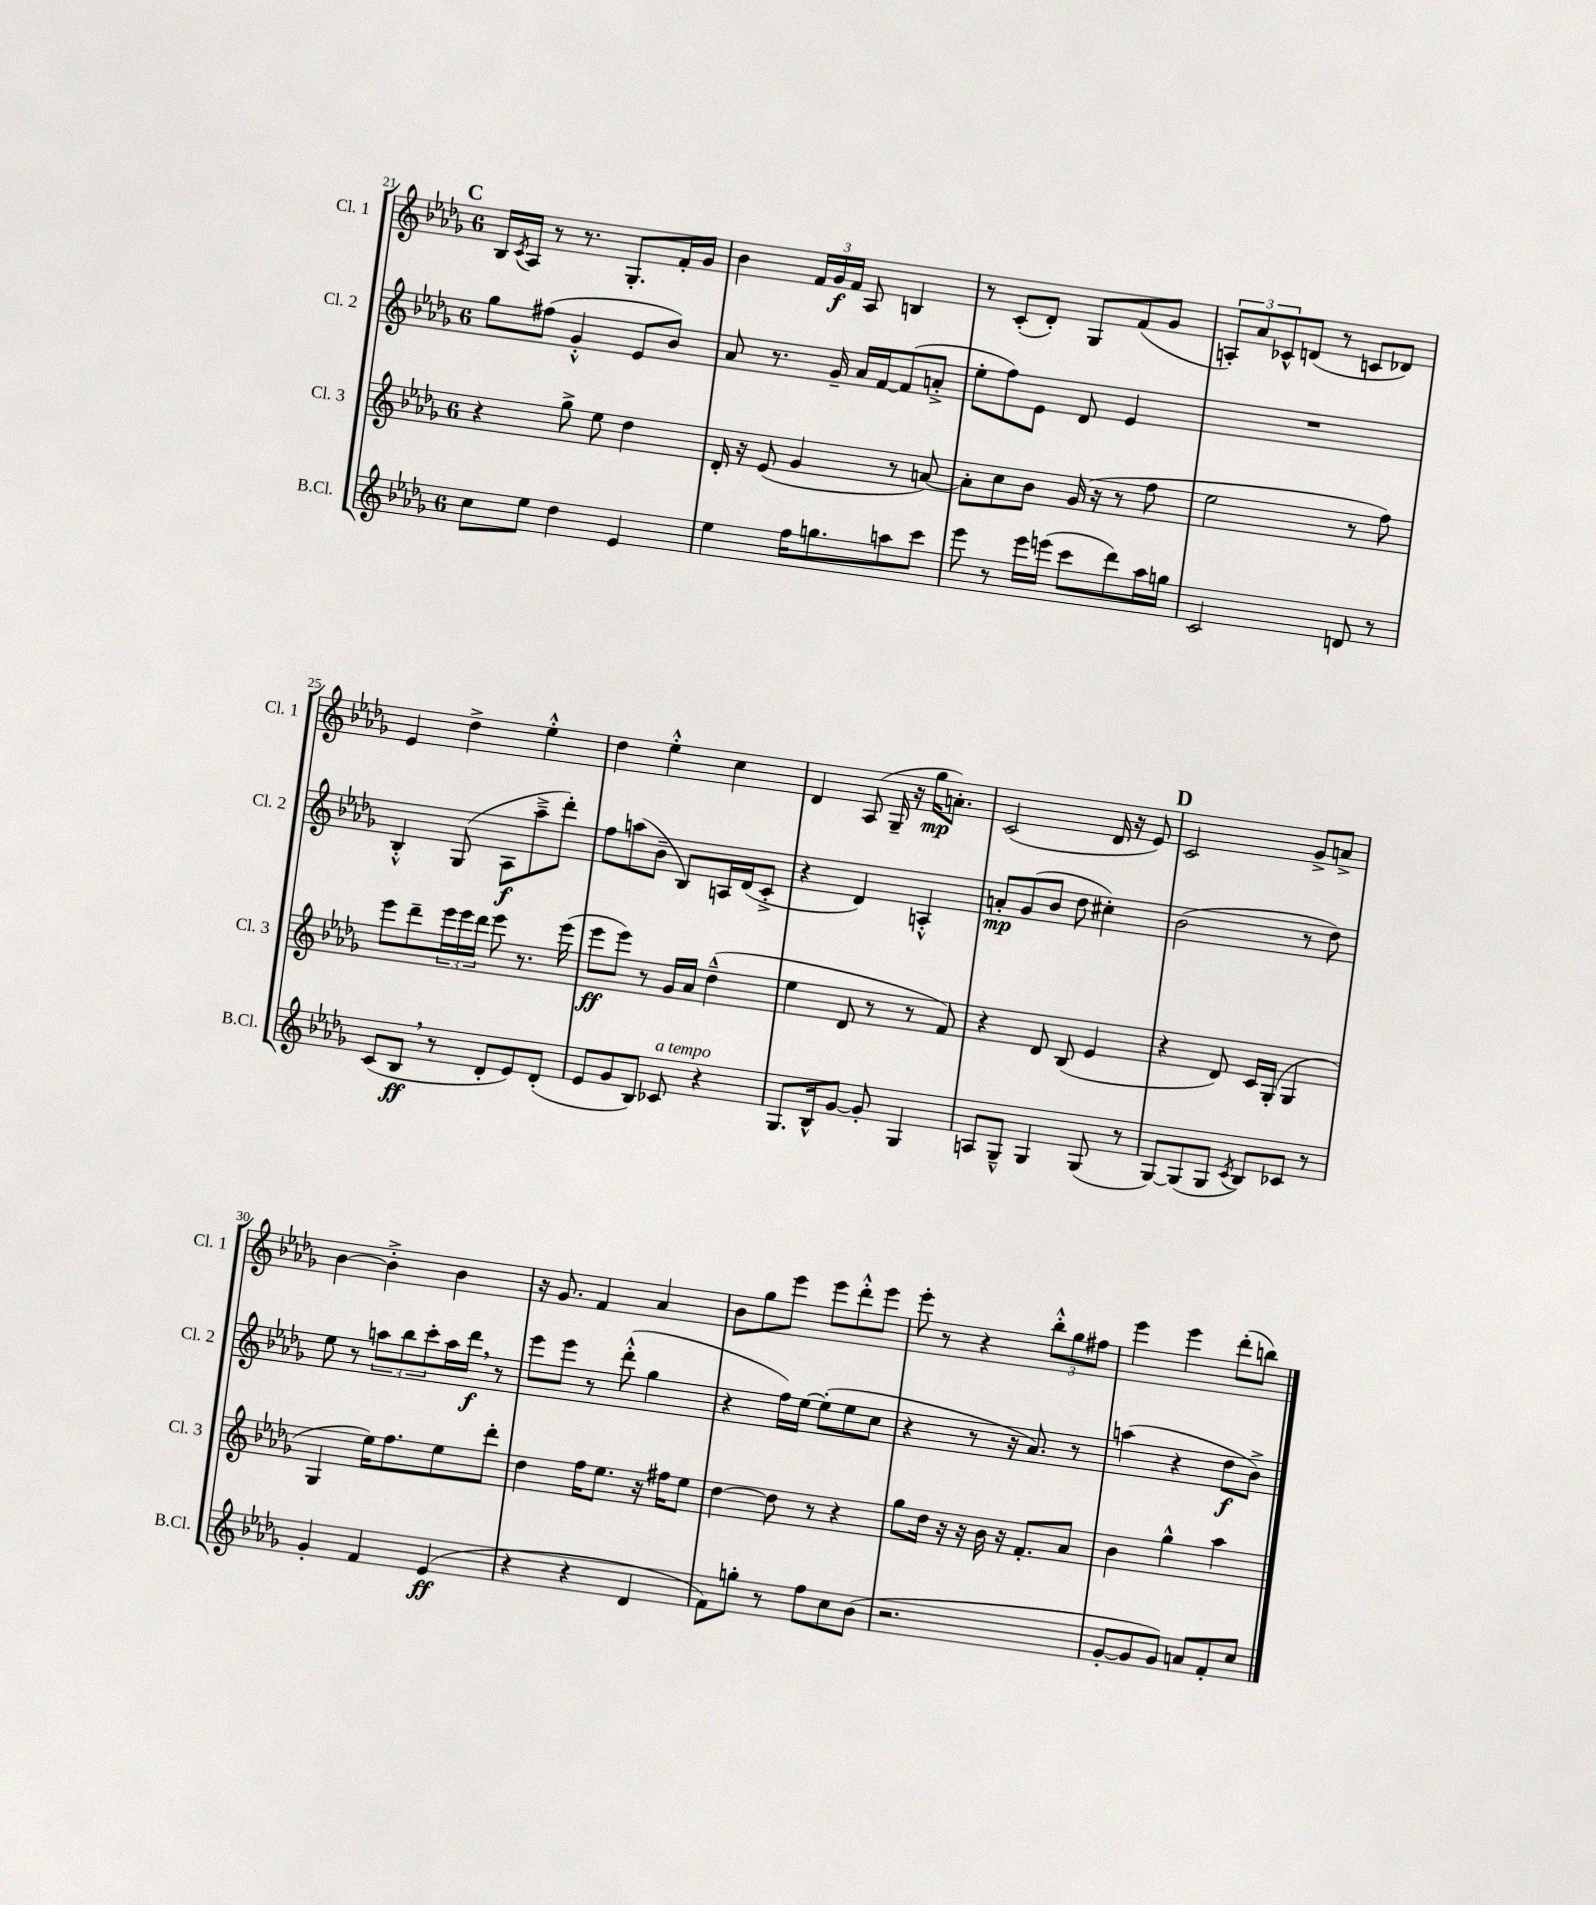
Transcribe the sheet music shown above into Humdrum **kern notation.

**kern	**kern	**kern	**kern
*staff4	*staff3	*staff2	*staff1
*clefG2	*clefG2	*clefG2	*clefG2
*k[b-e-a-d-g-]	*k[b-e-a-d-g-]	*k[b-e-a-d-g-]	*k[b-e-a-d-g-]
*M6/8	*M6/8	*M6/8	*M6/8
8cc	4r	8gg-	16B-
.	.	.	8qc
.	.	.	16A-
8ee-	.	(8ff#	8r
4dd-	8gg-^	4g-'^^	8.r
.	8ee-	.	.
.	.	.	8.G-'
4e-	4dd-	8e-	.
.	.	8b-)	16f'
.	.	.	16g-
=	=	=	=
4ee-	16d-'	8a-	4b-
.	16r	.	.
.	(8e-	8.r	.
16ff	4g-	.	24f
.	.	.	24g-
8.gg	.	16g-~	.
.	.	.	24f
.	.	16a-	8A-
.	.	[16f	.
8aa	8r	(8f]	4B
8ccc	[8a)	8a'^	.
=	=	=	=
8eee-	8a']	8ee-'	8r
8r	8cc	8ff)	(8c'
16eee-	8b-	8e-	8d-')
(16eee	.	.	.
8ccc	(16g-	8d-	8G-
.	16r	.	.
8ddd-)	8r	4e-	(8f
16aa-	8ff	.	8g-
16gg	.	.	.
=	=	=	=
2c	2ee-	2.r	12A')
.	.	.	12a-
.	.	.	12c-^^
.	.	.	(8d
.	.	.	8r
8d	8r	.	8c
8r	8ff)	.	8d-)
=	=	=	=
(8c	8eee-	4B-'^^	4e-
8B-	8ddd-~	.	.
8r	24eee-	(8G-	4dd-^
.	24eee-	.	.
.	24ddd-	.	.
8d-'	8eee-	8A-	.
8e-)	8.r	8aa-~^	4ee-'^^
(8d-'	.	8ddd-')	.
.	(16eee-	.	.
=	=	=	=
8e-	8eee-	8ff	4dd-
8g-	8eee-)	(8aa	.
8B-)	8r	8b-~	4ee-'^^
8c-	16g-	8B-)	.
.	16a-	.	.
4r	(4dd-~^^	16A	4cc
.	.	(16d-	.
.	.	8c'^	.
=	=	=	=
8.G-	4ee-	4r	4d-
16B-^^	.	.	.
[8g-	8d-	4d-)	(8A-
8g-']	8r	.	16G-~
.	.	.	16r
4G-	8r	4A'^^	16gg-
.	.	.	8.a')
.	8f)	.	.
=	=	=	=
8A	4r	8a'	(2c
8G-~^^	.	(8g-	.
4G-	8d-	8b-	.
.	(8B-	8dd-	.
(8G-	4e-	4cc#')	16d-
.	.	.	16r
8r	.	.	8e-)
=	=	=	=
[8G-)	4r	(2b-	2c
(8G-]	.	.	.
8G-	8d-)	.	.
8qc	.	.	.
8B-)	16c	.	.
.	(16G-'	.	.
8c-	4G-	8r	8g-^
8r	.	8dd-)	8a^
=	=	=	=
4g-'	4G-	8ee-	[4b-
.	.	8r	.
4f	16ee-)	12aa	4b-'^]
.	8.ff	.	.
.	.	12bb-	.
.	.	12ccc'	.
(4e-	8ee-	16aa	4b-
.	.	16ddd-	.
.	8ddd-'	8r	.
=	=	=	=
4r	4dd-	8eee-	16r
.	.	.	8.g-
.	.	8eee-	.
4r	16ff	8r	4f
.	8.ee-	.	.
.	.	(8ddd-'^^	.
4d-	16r	4gg-	4a-
.	16ff#	.	.
.	8ee-	.	.
=	=	=	=
8f)	[4dd-	4r	8b-
8gg'	.	.	8gg-
8r	8dd-]	16ff)	8eee-
.	.	[16ee-	.
8ff	8r	(8ee-']	8eee-
8cc	4r	8ee-	8ddd-'^^
(8b-	.	8cc	8eee-
=	=	=	=
2.r	8gg-	4r	8eee-'
.	16dd-	.	8r
.	16r	.	.
.	16r	8r	4r
.	16b-	.	.
.	16r	16r	.
.	8.f'	8.a-)	.
.	.	.	12bb-'^^
.	.	.	12gg-
.	8a-	8r	.
.	.	.	12ff#
=	=	=	=
[8g-'	4b-	(4aa	4eee-
8g-]	.	.	.
8g-)	4gg-^^	4r	4eee-
8a	.	.	.
8f'	4aa-	8dd-	(8ddd-'
8cc	.	8b-^)	8bb)
==	==	==	==
*-	*-	*-	*-
